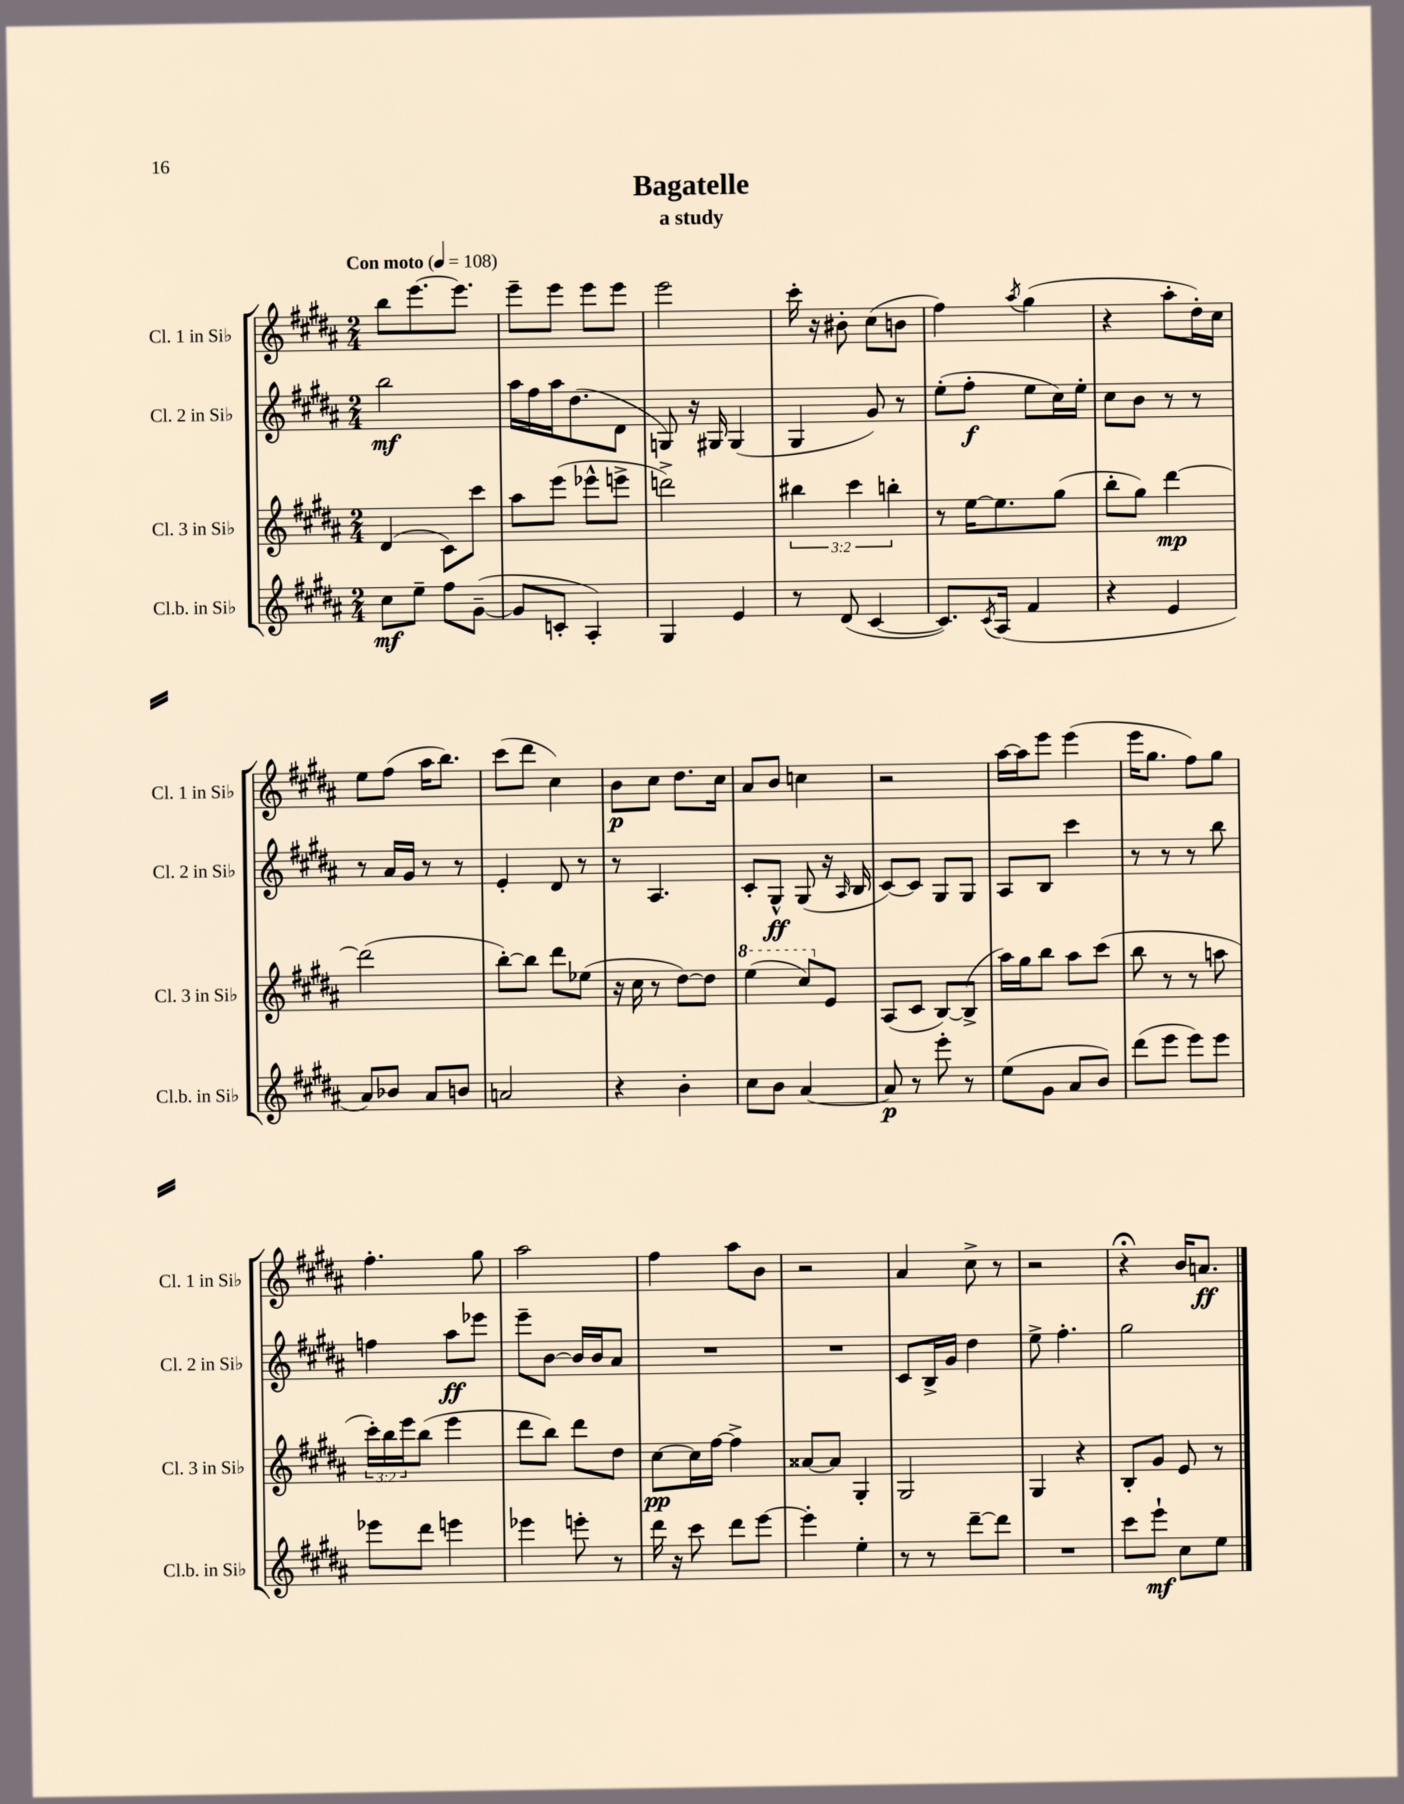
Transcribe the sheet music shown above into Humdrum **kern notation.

**kern	**kern	**kern	**kern
*staff4	*staff3	*staff2	*staff1
*clefG2	*clefG2	*clefG2	*clefG2
*k[f#c#g#d#a#]	*k[f#c#g#d#a#]	*k[f#c#g#d#a#]	*k[f#c#g#d#a#]
*M2/4	*M2/4	*M2/4	*M2/4
*MM108	*MM108	*MM108	*MM108
8cc#\L	(4d#/	2bb\	8bb\L
8ee~\J	.	.	[8.eee\
8ff#\L	8c#\L)	.	.
.	.	.	8.eee\]J
([8g#~\J	8ccc#\J	.	.
=	=	=	=
8g#/]L	8aa#\L	16aa#\LL	8eee~\L
.	.	16ff#\	.
8c'/J	(8eee\J	16aa#\J	8eee\J
.	.	(8.dd#\	.
4A#'/)	8eee-^^\L	.	8eee\L
.	8eee^\J	8d#\J	8eee\J
=	=	=	=
4G#/	2ddd^\)	8G/)	2eee\
.	.	16r	.
.	.	16G#/	.
4e/	.	(4G#/	.
=	=	=	=
8r	6bb#\	4G#/	16ccc#'\
.	.	.	16r
(8d#/	.	.	8b#'\
.	6ccc#\	.	.
[4c#/	.	8g#/)	(8cc#\L
.	6bb'\	.	.
.	.	8r	8b\J
=	=	=	=
8.c#/]L)	8r	(8ee'\L	4ff#\)
.	[16ee\LK	8ff#'\J	.
8qc#/	.	.	.
(16A#/Jk	8.ee\]	.	.
.	.	.	8qaa#/
4f#/	.	8ee\L	(4gg#\
.	(8gg#\J	16cc#\L)	.
.	.	16ee'\JJ	.
=	=	=	=
4r	8bb'\L	8cc#\L	4r
.	8gg#\J)	8b\J	.
4e/	[4ddd#\	8r	8aa#'\L
.	.	8r	16dd#'\L)
.	.	.	16cc#\JJ
=	=	=	=
8a#/L)	(2ddd#\]	8r	8ee\L
8b-/J	.	16a#/LL	(8ff#\J
.	.	16g#/JJ	.
8a#/L	.	8r	16aa#\LK
.	.	.	8.bb\J)
8b/J	.	8r	.
=	=	=	=
2a/	[8bb'\L)	4e'/	(8ccc#\L
.	8bb\]J	.	8ddd#\J
.	8ddd#\L	8d#/	4cc#\)
.	(8ee-\J	8r	.
=	=	=	=
4r	16r	8r	8b\L
.	16cc#\	.	.
.	8r	4.A#/	8cc#\J
4b'\	[8dd#\L)	.	8.dd#\L
.	8dd#\]J	.	.
.	.	.	16cc#\Jk
=	=	=	=
8cc#\L	(4eee\	8c#'/L	8a#/L
8b\J	.	8G#^^/J	8b/J
[4a#/	8ccc#/L)	(8G#/	4cc\
.	8e/J	16r	.
.	.	16qqA#/	.
.	.	16B/	.
=	=	=	=
8a#/]	(8A#/L	[8c#/L)	2r
8r	8c#/J	8c#/]J	.
8eee'\	[8B/L)	8G#/L	.
8r	(8B^/]J	8G#/J	.
=	=	=	=
(8ee\L	16aa#\LL)	8A#/L	[16aa#\LL
.	16gg#\J	.	16aa#\]J
8g#\J	8bb\J	8B/J	8eee\J
8a#/L	8aa#\L	4ccc#\	(4eee\
8b/J)	(8ccc#\J	.	.
=	=	=	=
(8ddd#\L	8bb\	8r	16eee\LK
.	.	.	8.gg#\J
8eee\J	8r	8r	.
8eee\L)	8r	8r	8ff#\L)
8eee\J	8aa\	8bb\	8gg#\J
=	=	=	=
8eee-\L	24ccc#'\LL)	4ff\	4.ff#'\
.	24bb\	.	.
.	24eee\J	.	.
8ddd#\J	(8bb\J	.	.
4eee\	4eee\	8aa#\L	.
.	.	8eee-\J	8gg#\
=	=	=	=
4eee-\	8ddd#\L	8eee~\L	2aa#\
.	8bb\J)	[8b\J	.
8eee'\	8ddd#\L	16b/]LL	.
.	.	16b/J	.
8r	8dd#\J	8a#/J	.
=	=	=	=
16ddd#\	[8cc#\L	2r	4ff#\
16r	.	.	.
8ccc#\	16cc#\]L	.	.
.	[16ff#\JJ	.	.
8ddd#\L	4ff#^\]	.	8aa#\L
[8eee\J	.	.	8b\J
=	=	=	=
4eee'\]	[8a##/L	2r	2r
.	8a##/]J	.	.
4ee'\	4G#'/	.	.
=	=	=	=
8r	2G#/	8c#/L	4a#/
8r	.	16B^/L	.
.	.	16g#/JJ	.
[8ddd#~\L	.	4dd#\	8cc#^\
8ddd#\]J	.	.	8r
=	=	=	=
2r	4G#/	8ee^\	2r
.	.	4.ff#'\	.
.	4r	.	.
=	=	=	=
8ccc#\L	8B'/L	2gg#\	4r;
8eee`\J	8g#/J	.	.
8cc#\L	8e/	.	16b/LK
.	.	.	8.a/J
8ee\J	8r	.	.
==	==	==	==
*-	*-	*-	*-
